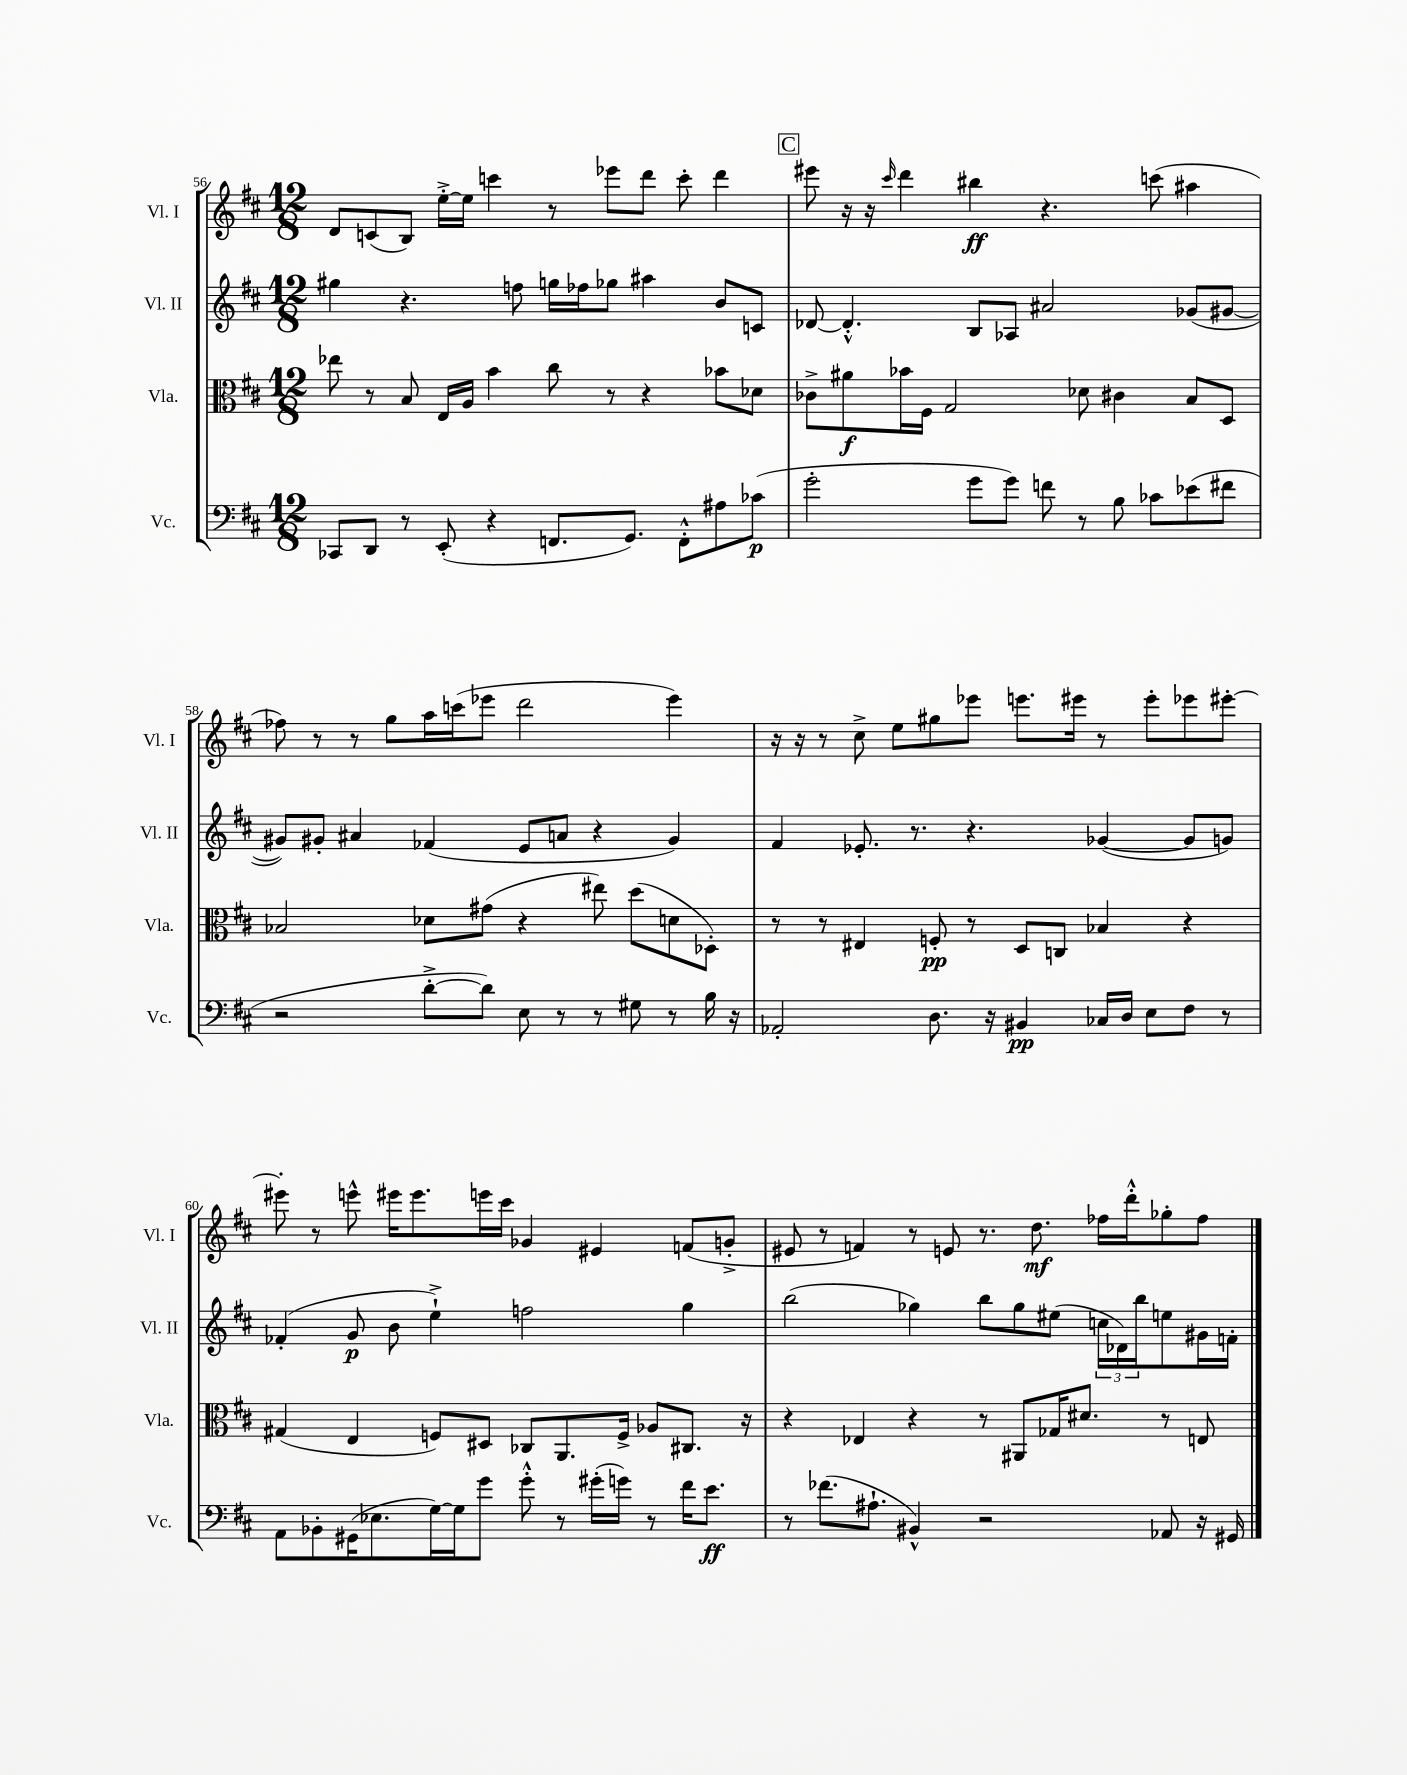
<<
\new StaffGroup <<
\new Staff = "s0" \with { instrumentName = "Vl. I" shortInstrumentName = "Vl. I" } {
    \clef treble \key d \major \numericTimeSignature \time 12/8
    d'8 c'8( b8) e''16~-.-> e''16 c'''4 r8 ees'''8 d'''8 c'''8-. d'''4 |
    \mark \markup { \box "C" } eis'''8 r16 r16 \grace { cis'''16 } d'''4 bis''4\ff r4. c'''8( ais''4 |
    fes''8) r8 r8 g''8 a''16 c'''16( ees'''8 d'''2 ees'''4) |
    r16 r16 r8 cis''8-> e''8 gis''8 ees'''8 e'''8. eis'''16 r8 eis'''8-. ees'''8 eis'''8~-. |
    eis'''8-. r8 e'''8-^ eis'''16 eis'''8. e'''16 cis'''16 ges'4 eis'4 f'8( g'8-.-> |
    eis'8 r8 f'4) r8 e'8 r8. d''8.\mf fes''16 d'''16-.-^ ges''8-. fes''8 \bar "|." |
}
\new Staff = "s1" \with { instrumentName = "Vl. II" shortInstrumentName = "Vl. II" } {
    \clef treble \key d \major \numericTimeSignature \time 12/8
    gis''4 r4. f''8 g''16 fes''16 ges''8 ais''4 b'8 c'8 |
    \mark \markup { \box "C" } des'8~ des'4.-.-^ b8 aes8 ais'2 ges'8( gis'8~ |
    gis'8) gis'8-. ais'4 fes'4( e'8 a'8 r4 gis'4) |
    fis'4 ees'8.-. r8. r4. ges'4~( ges'8 g'8) |
    fes'4-.( g'8\p b'8 e''4-!->) f''2 g''4 |
    b''2( ges''4) b''8 ges''8 eis''8( \tuplet 3/2 { c''16 des'16) b''16 } e''8 gis'16 f'16-. \bar "|." |
}
\new Staff = "s2" \with { instrumentName = "Vla." shortInstrumentName = "Vla." } {
    \clef alto \key d \major \numericTimeSignature \time 12/8
    ees''8 r8 b8 e16 a16 b'4 cis''8 r8 r4 bes'8 des'8 |
    \mark \markup { \box "C" } ces'8-> ais'8\f bes'16 fis16 g2 des'8 cis'4 b8 d8 |
    bes2 des'8 gis'8( r4 eis''8) d''8( d'8 des8-.) |
    r8 r8 eis4 f8-.\pp r8 d8 c8 bes4 r4 |
    gis4( e4 f8) dis8 ces8 a,8. f16-> aes8 cis8. r16 |
    r4 ees4 r4 r8 ais,8 ges16 dis'8. r8 e8 \bar "|." |
}
\new Staff = "s3" \with { instrumentName = "Vc." shortInstrumentName = "Vc." } {
    \clef bass \key d \major \numericTimeSignature \time 12/8
    ces,8 d,8 r8 e,8-.( r4 f,8. g,8.) f,8-.-^ ais8 ces'8\p( |
    \mark \markup { \box "C" } g'2-. g'8 g'8) f'8 r8 b8 ces'8 ees'8( fis'8 |
    r2 d'8~-.-> d'8) e8 r8 r8 gis8 r8 b16 r16 |
    aes,2-. d8. r16 bis,4\pp ces16 d16 e8 fis8 r8 |
    a,8 bes,8-. gis,16( ees8. g16~) g16 g'8 g'8-.-^ r8 gis'16-.( g'16) r8 fis'16 e'8.\ff |
    r8 fes'8.( ais8.-! bis,4-^) r2 aes,8 r16 gis,16 \bar "|." |
}
>>
>>
\layout { \context { \Score currentBarNumber = #56 } }
